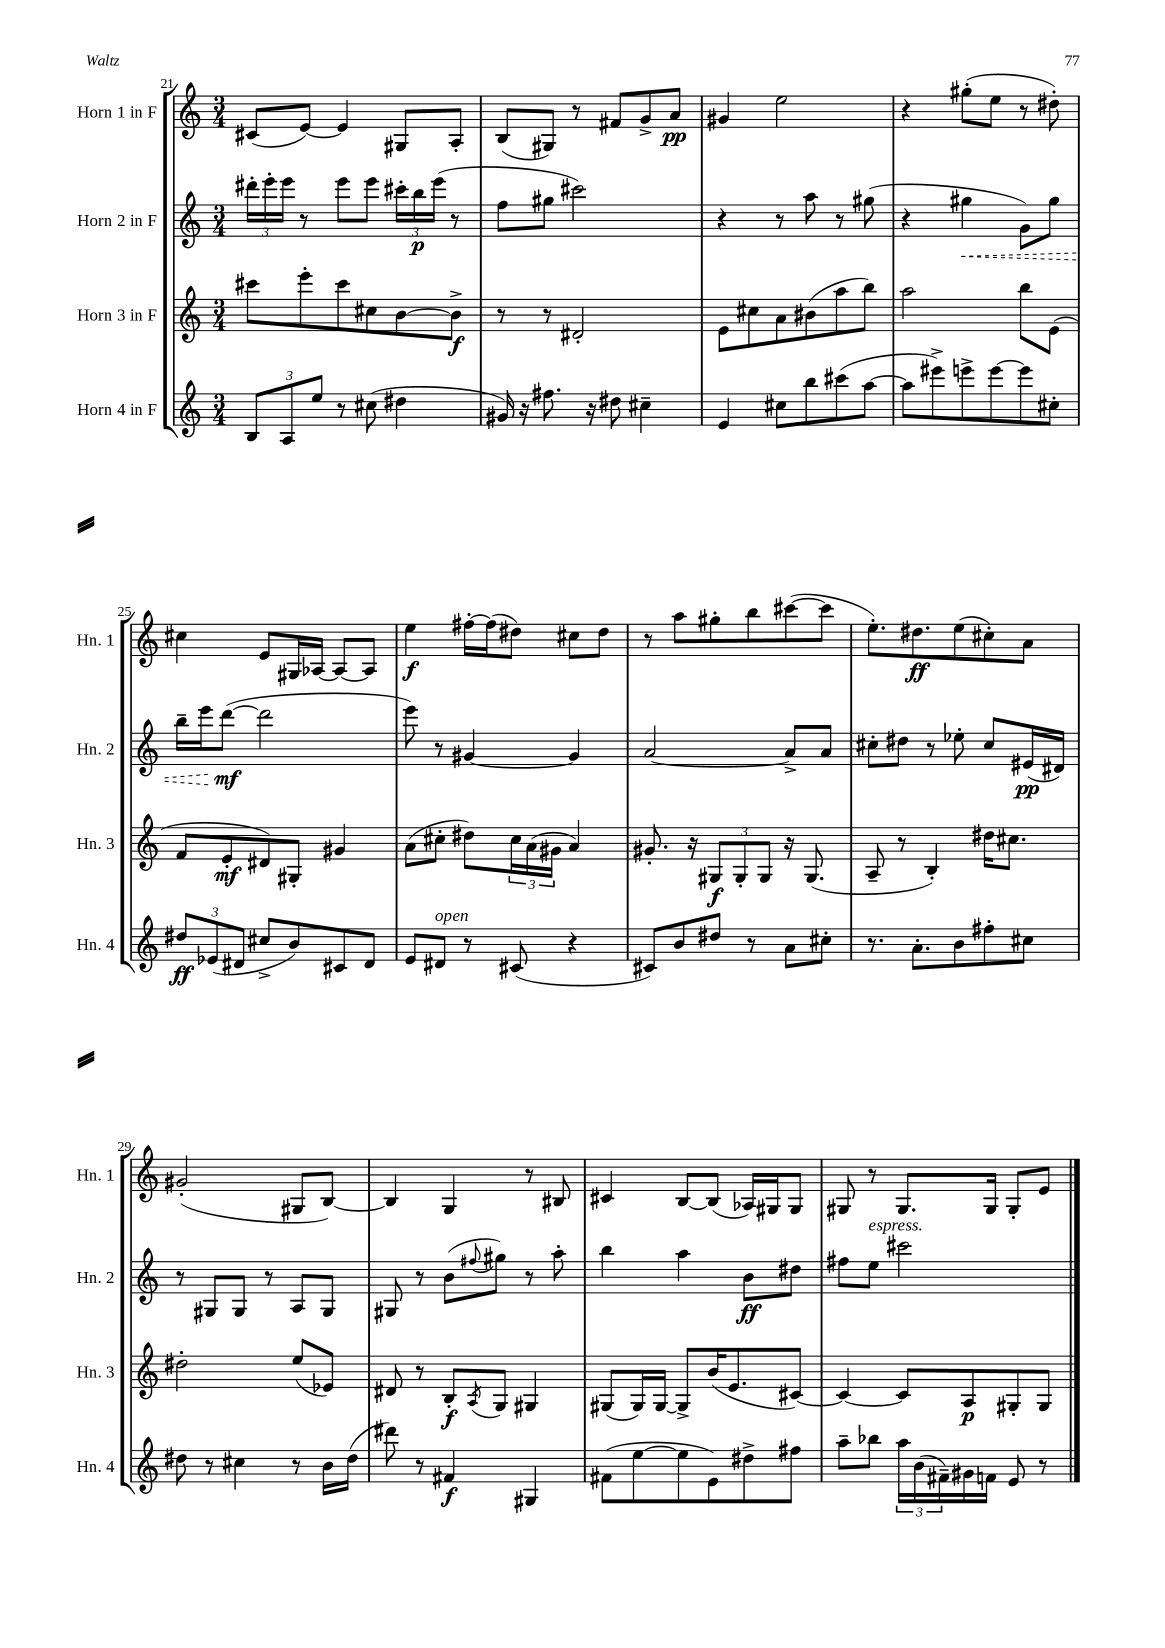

**kern	**kern	**kern	**kern
*staff4	*staff3	*staff2	*staff1
*clefG2	*clefG2	*clefG2	*clefG2
*k[]	*k[]	*k[]	*k[]
*M3/4	*M3/4	*M3/4	*M3/4
12B	8ccc#	24ddd#'	(8c#
.	.	24eee'	.
12A	.	24eee	.
.	8eee'	8r	[8e)
12ee	.	.	.
8r	8ccc#	8eee	4e]
(8cc#	8cc#	8eee	.
4dd#	[8b	24ccc#'	8G#
.	.	24bb	.
.	.	(24eee	.
.	8b^]	8r	8A'
=	=	=	=
16g#)	8r	8ff	(8B
16r	.	.	.
8.ff#	8r	8gg#	8G#)
.	2d#'	2ccc#)	8r
16r	.	.	.
8dd#	.	.	8f#
4cc#~	.	.	8g^
.	.	.	8a
=	=	=	=
4e	8e	4r	4g#
.	8cc#	.	.
8cc#	8a	8r	2ee
8bb	(8b#	8aa	.
(8ccc#	8aa	8r	.
[8aa	8bb)	(8gg#	.
=	=	=	=
8aa]	2aa	4r	4r
8eee#^)	.	.	.
8eee^	.	4gg#	(8gg#'
[8eee	.	.	8ee
8eee]	8bb	8g)	8r
8cc#'	(8e	8gg#	8dd#')
=	=	=	=
12dd#	8f	16bb~	4cc#
.	.	16eee	.
(12e-	.	.	.
.	8e'	([8ddd	.
12d#	.	.	.
8cc#^	8d#)	2ddd]	8e
8b)	8G#'	.	16G#
.	.	.	[16A-
8c#	4g#	.	8A-_
8d#	.	.	8A-]
=	=	=	=
8e	(8a	8eee)	4ee
8d#	8cc#'	8r	.
8r	8dd#)	[4g#	[16ff#'
.	.	.	(16ff#]
(8c#	24cc#	.	8dd#)
.	(24a	.	.
.	24g#	.	.
4r	4a)	4g#]	8cc#
.	.	.	8dd#
=	=	=	=
8c#)	8.g#'	[2a	8r
8b	.	.	8aa
.	16r	.	.
8dd#	12G#	.	8gg#'
.	12G#'	.	.
8r	.	.	8bb
.	12G#	.	.
8a	16r	8a^]	([8ccc#
.	(8.G#	.	.
8cc#'	.	8a	8ccc#]
=	=	=	=
8.r	8A~	8cc#'	8.ee')
.	8r	8dd#	.
8.a'	.	.	8.dd#
.	4B')	8r	.
8b	.	8ee-'	(8ee
8ff#'	16dd#	8cc#	8cc#')
.	8.cc#	.	.
8cc#	.	(16e#	8a
.	.	16d#)	.
=	=	=	=
8dd#	2dd#'	8r	(2g#'
8r	.	8G#	.
4cc#	.	8G#	.
.	.	8r	.
8r	(8ee	8A	8G#
16b	8e-)	8G#	[8B)
(16dd#	.	.	.
=	=	=	=
8ddd#)	8d#	8G#	4B]
8r	8r	8r	.
4f#	8B'	(8b	4G
.	8qA	8qqff#	.
.	8G	8gg#)	.
4G#	4G#	8r	8r
.	.	8aa'	8B#
=	=	=	=
(8f#	(8G#	4bb	4c#
[8ee	16G#)	.	.
.	[16G#	.	.
8ee]	8G#^]	4aa	[8B
8e)	(16b	.	(8B]
.	8.e	.	.
8dd#^	.	8b	16A-)
.	.	.	16G#
8ff#	[8c#)	8dd#	8G#
=	=	=	=
8aa~	4c#_	8ff#	8G#
8bb-	.	8ee	8r
24aa	8c#]	2ccc#	8.G#
(24b	.	.	.
24f#~)	.	.	.
16g#	8A	.	.
16f	.	.	16G#
8e	8G#'	.	8G#'
8r	8G#	.	8e
==	==	==	==
*-	*-	*-	*-
